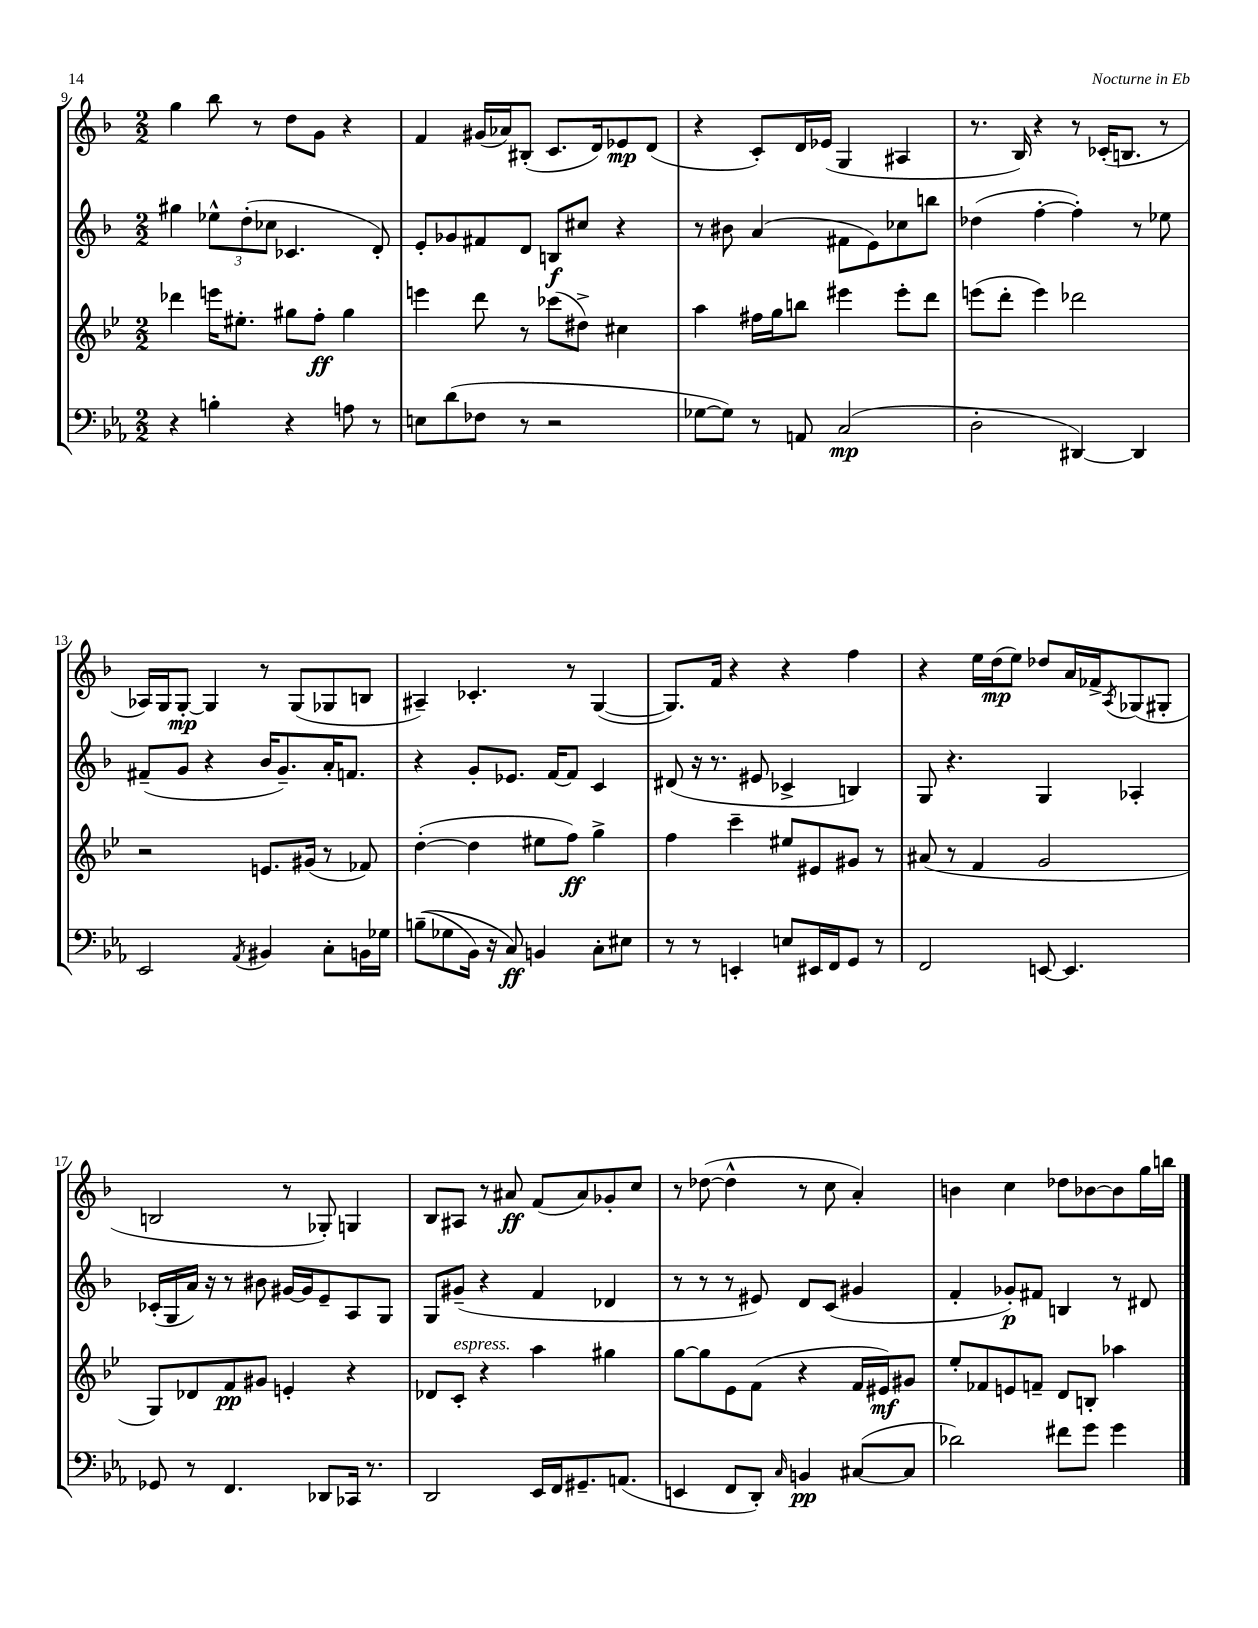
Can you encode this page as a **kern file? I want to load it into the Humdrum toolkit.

**kern	**dynam	**kern	**dynam	**kern	**dynam	**kern	**dynam
*part4	*part4	*part3	*part3	*part2	*part2	*part1	*part1
*staff4	*staff4	*staff3	*staff3	*staff2	*staff2	*staff1	*staff1
*clefF4	*	*clefG2	*	*clefG2	*	*clefG2	*
*k[b-e-a-]	*	*k[b-e-]	*	*k[b-]	*	*k[b-]	*
*M2/2	*	*M2/2	*	*M2/2	*	*M2/2	*
=9	=9	=9	=9	=9	=9	=9	=9
4r	.	4ddd-X\	.	4gg#X\	.	4gg\	.
4Bn'\	.	16eeen\KL	.	12ee-X^^\L	.	8bb-\	.
.	.	8.ee#X'\J	.	.	.	.	.
.	.	.	.	(12dd'\	.	.	.
.	.	.	.	.	.	8r	.
.	.	.	.	12cc-X\J	.	.	.
4r	.	8gg#X\L	.	4.c-X/	.	8dd\L	.
.	.	8ff'\J	ff	.	.	8g\J	.
8An\	.	4gg#\	.	.	.	4r	.
8r	.	.	.	8d'/)	.	.	.
=10	=10	=10	=10	=10	=10	=10	=10
8En\L	.	4eeen\	.	8e'/L	.	4f/	.
(8d\	.	.	.	8g-X/	.	.	.
8F-X\J	.	8ddd\	.	8f#X/	.	(16g#X/LL	.
.	.	.	.	.	.	16a-X/J)	.
8r	.	8r	.	8d/J	.	(8B#X'/J	.
2r	.	(8ccc-X\L	.	8Bn/L	f	8.c/L	.
.	.	8dd#X^\J)	.	8cc#X/J	.	.	.
.	.	.	.	.	.	16d/k)	.
.	.	4cc#X\	.	4r	.	8e-X/	mp
.	.	.	.	.	.	(8d/J	.
=11	=11	=11	=11	=11	=11	=11	=11
[8G-X\L	.	4aa\	.	8r	.	4r	.
8G-\J])	.	.	.	8b#X\	.	.	.
8r	.	16ff#X\LL	.	(4a/	.	8c'/L)	.
.	.	16gg\J	.	.	.	.	.
8AAn/	.	8bbn\J	.	.	.	16d/L	.
.	.	.	.	.	.	(16e-X/JJ	.
(2C/	mp	4eee#X\	.	8f#X\L	.	4G/	.
.	.	.	.	8e\)	.	.	.
.	.	8eee#'\L	.	8cc-X\	.	4A#X/	.
.	.	8ddd\J	.	8bbn\J	.	.	.
=12	=12	=12	=12	=12	=12	=12	=12
2D'\	.	(8eeen\L	.	(4dd-X\	.	8.r	.
.	.	8ddd'\J	.	.	.	.	.
.	.	.	.	.	.	16B-/)	.
.	.	4eee\)	.	[4ff'\	.	4r	.
[4DD#X/)	.	2ddd-X\	.	4ff'\])	.	8r	.
.	.	.	.	.	.	(16c-X'/KL	.
.	.	.	.	.	.	8.Bn/J	.
4DD#/]	.	.	.	8r	.	.	.
.	.	.	.	8ee-X\	.	8r	.
!!LO:LB:g=z
=13	=13	=13	=13	=13	=13	=13	=13
2EE-/	.	2r	.	(8f#X~/L	.	16A-X/LL)	.
.	.	.	.	.	.	16G/J	.
.	.	.	.	8g/J	.	[8G'/J	mp
.	.	.	.	4r	.	4G/]	.
8qAA-/	.	.	.	.	.	.	.
4BB#X/	.	8.en/L	.	16b-/KL	.	8r	.
.	.	.	.	8.g~/)	.	.	.
.	.	.	.	.	.	(8G/L	.
.	.	(16g#X/Jk	.	.	.	.	.
8C'\L	.	8r	.	16a'/K	.	8G-X/	.
.	.	.	.	8.fn/J	.	.	.
16BBn\L	.	8f-X/)	.	.	.	8Bn/J	.
16G-X\JJ	.	.	.	.	.	.	.
=14	=14	=14	=14	=14	=14	=14	=14
((8Bn~\L	.	([4dd'\	.	4r	.	4A#X~/)	.
8G-X\	.	.	.	.	.	.	.
16BB-\Jk)	.	4dd\]	.	8g'/L	.	4.c-X'/	.
16r	.	.	.	.	.	.	.
8C/)	ff	.	.	8.e-X/J	.	.	.
4BBn/	.	8ee#X\L	.	.	.	.	.
.	.	.	.	[16f/KL	.	.	.
.	.	8ff\J)	ff	8f/J]	.	8r	.
8C'\L	.	4gg^\	.	4c/	.	([4G/	.
8E#X\J	.	.	.	.	.	.	.
=15	=15	=15	=15	=15	=15	=15	=15
8r	.	4ff\	.	(8d#X/	.	8.G/L])	.
8r	.	.	.	16r	.	.	.
.	.	.	.	8.r	.	16f/Jk	.
4EEn'/	.	4ccc~\	.	.	.	4r	.
.	.	.	.	8e#X/	.	.	.
8En/L	.	8ee#X/L	.	4c-X^/	.	4r	.
16EE#X/L	.	8e#X/	.	.	.	.	.
16FF/J	.	.	.	.	.	.	.
8GG/J	.	8g#X/J	.	4Bn/)	.	4ff\	.
8r	.	8r	.	.	.	.	.
=16	=16	=16	=16	=16	=16	=16	=16
2FF/	.	(8a#X/	.	8G/	.	4r	.
.	.	8r	.	4.r	.	.	.
.	.	4f/	.	.	.	16ee\LL	.
.	.	.	.	.	.	(16dd\J	mp
.	.	.	.	.	.	8ee\J)	.
[8EEn/	.	2g/	.	4G/	.	8dd-X/L	.
4.EE/]	.	.	.	.	.	16a/L	.
.	.	.	.	.	.	16f-X^/J	.
.	.	.	.	.	.	8qA/	.
.	.	.	.	4A-X'/	.	(8G-X/	.
.	.	.	.	.	.	8G#X'/J	.
!!LO:LB:g=z
=17	=17	=17	=17	=17	=17	=17	=17
8GG-X/	.	8G/L)	.	(16c-X'/LL	.	2Bn/	.
.	.	.	.	16G/	.	.	.
8r	.	8d-X/	.	16a/JJ)	.	.	.
.	.	.	.	16r	.	.	.
4.FF/	.	8f/	pp	8r	.	.	.
.	.	8g#X/J	.	8b#X\	.	.	.
.	.	4en'/	.	[16g#X/LL	.	8r	.
.	.	.	.	16g#/J]	.	.	.
8DD-X/L	.	.	.	8e~/	.	8G-X'/)	.
16CC-X/Jk	.	4r	.	8A/	.	4Gn/	.
8.r	.	.	.	.	.	.	.
.	.	.	.	8G/J	.	.	.
=18	=18	=18	=18	=18	=18	=18	=18
2DD/	.	8d-X/L	.	8G/L	.	8B-/L	.
!	!	!LO:TX:a:i:t=espress.	!	!	!	!	!
.	.	8c'/J	.	(8g#X~/J	.	8A#X/J	.
.	.	4r	.	4r	.	8r	.
.	.	.	.	.	.	8a#X/	ff
16EE-/LL	.	4aa\	.	4f/	.	(8f/L	.
16FF/J	.	.	.	.	.	.	.
8.GG#X~/	.	.	.	.	.	8a#/)	.
.	.	4gg#X\	.	4d-X/	.	8g-X'/	.
(8.AAn/J	.	.	.	.	.	.	.
.	.	.	.	.	.	8cc/J	.
=19	=19	=19	=19	=19	=19	=19	=19
4EEn/	.	[8gg\L	.	8r	.	8r	.
.	.	8gg\]	.	8r	.	([8dd-X\	.
8FF/L	.	8e-\	.	8r	.	4dd-^^\]	.
8DD'/J)	.	(8f\J	.	8e#X/)	.	.	.
16qqC/	.	.	.	.	.	.	.
4BBn/	pp	4r	.	8d/L	.	8r	.
.	.	.	.	(8c/J	.	8cc\	.
([8C#X/L	.	16f/LL	.	4g#X/	.	4a'/)	.
.	.	16e#X/J)	mf	.	.	.	.
8C#/J]	.	8g#X/J	.	.	.	.	.
=20	=20	=20	=20	=20	=20	=20	=20
2d-X\)	.	8ee-'/L	.	4f'/	.	4bn\	.
.	.	8f-X/	.	.	.	.	.
.	.	8en/	.	8g-X'/L)	p	4cc\	.
.	.	8fn~/J	.	8f#X/J	.	.	.
8f#X\L	.	8d/L	.	4Bn/	.	8dd-X\L	.
8g\J	.	8Bn'/J	.	.	.	[8b-X\	.
4g\	.	4aa-X\	.	8r	.	8b-\]	.
.	.	.	.	8d#X/	.	16gg\L	.
.	.	.	.	.	.	16bbn\JJ	.
==	==	==	==	==	==	==	==
*-	*-	*-	*-	*-	*-	*-	*-
